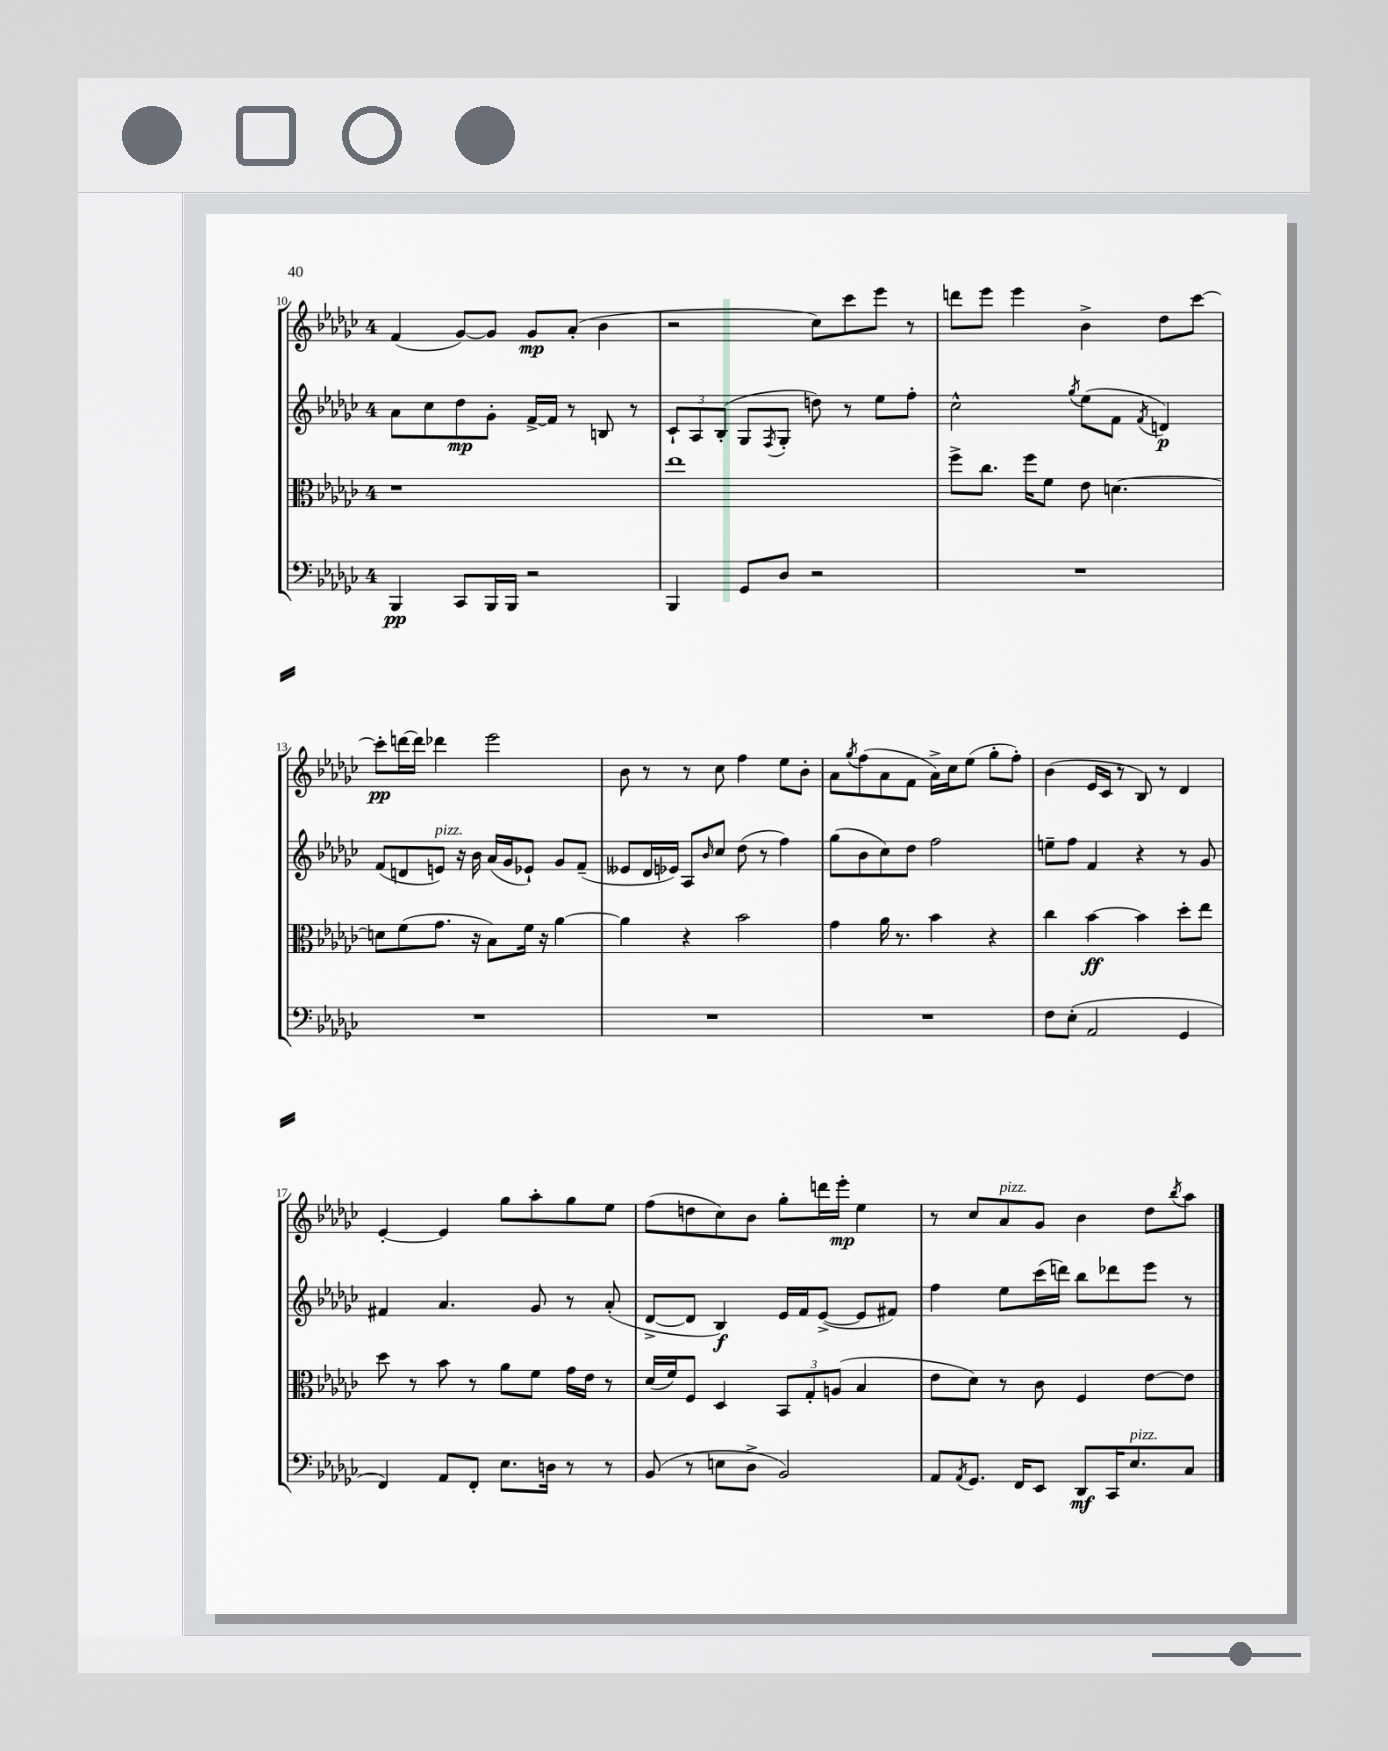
<<
\new StaffGroup <<
\new Staff = "s0" {
    \clef treble \key ges \major \once \override Staff.TimeSignature.style = #'single-digit \time 4/4
    f'4( ges'8~) ges'8 ges'8\mp aes'8-.( bes'4 |
    r2 ces''8) ces'''8 ees'''8 r8 |
    d'''8 ees'''8 ees'''4 bes'4-> des''8 ces'''8~ |
    ces'''8-.\pp d'''16~ d'''16 des'''4 ees'''2 |
    bes'8 r8 r8 ces''8 f''4 ees''8 bes'8-. |
    aes'8 \acciaccatura { ges''8 } f''8( aes'8 f'8 aes'16->) ces''16 ees''8( ges''8-. f''8-.) |
    bes'4( ees'16 ces'16 r8 bes8) r8 des'4 |
    ees'4~-. ees'4 ges''8 aes''8-. ges''8 ees''8 |
    f''8( d''8 ces''8) bes'8 ges''8-. d'''16 ees'''16-.\mp ees''4 |
    r8 ces''8 aes'8^\markup { \italic "pizz." } ges'8 bes'4 des''8 \acciaccatura { bes''8 } aes''8 \bar "|." |
}
\new Staff = "s1" {
    \clef treble \key ges \major \once \override Staff.TimeSignature.style = #'single-digit \time 4/4
    aes'8 ces''8 des''8\mp ges'8-. f'16~-> f'16 r8 b8 r8 |
    \tuplet 3/2 { ces'8-! aes8 bes8-.( } ges8 \acciaccatura { f8 } ges8-. d''8) r8 ees''8 f''8-. |
    ces''2-^ \acciaccatura { ges''8 } ees''8( f'8 \acciaccatura { f'8 } d'4\p) |
    f'8( d'8 e'8^\markup { \italic "pizz." }) r16 bes'16 aes'16( ges'16 ees'8-!) ges'8 f'8--( |
    eeses'8 des'16 ees'16) aes8 \grace { bes'16 } ces''8 des''8( r8 f''4) |
    ges''8( bes'8 ces''8) des''8 f''2 |
    e''8-- f''8 f'4 r4 r8 ges'8 |
    fis'4 aes'4. ges'8 r8 aes'8-.( |
    des'8~-> des'8 bes4\f) ees'16 f'16 ees'8~->( ees'8 fis'8) |
    f''4 ees''8 ces'''16( d'''16) bes''8 des'''8 ees'''8 r8 \bar "|." |
}
\new Staff = "s2" {
    \clef alto \key ges \major \once \override Staff.TimeSignature.style = #'single-digit \time 4/4
    r1 |
    ees''1 |
    f''8-> ces''8. f''16 f'8 ees'8 d'4.~ |
    d'8 f'8( ges'8. r16 bes8) f'16 r16 aes'4~ |
    aes'4 r4 bes'2 |
    ges'4 aes'16 r8. bes'4 r4 |
    ces''4 bes'4~\ff bes'4 des''8-. ees''8 |
    des''8 r8 bes'8 r8 aes'8 f'8 ges'16 ees'16 r8 |
    des'16( f'16) f8 des4 \tuplet 3/2 { bes,8 ges8-. a8( } bes4 |
    ees'8 des'8) r8 ces'8 f4 ees'8~ ees'8 \bar "|." |
}
\new Staff = "s3" {
    \clef bass \key ges \major \once \override Staff.TimeSignature.style = #'single-digit \time 4/4
    bes,,4\pp ces,8 bes,,16 bes,,16 r2 |
    bes,,4 ges,8 des8 r2 |
    R1 |
    R1 |
    R1 |
    R1 |
    f8 ees8-.( aes,2 ges,4 |
    f,4) aes,8 f,8-. ees8. d16 r8 r8 |
    bes,8( r8 e8 des8-> bes,2) |
    aes,8 \acciaccatura { aes,8 } ges,8. f,16 ees,8 des,8\mf ces,16 ees8.^\markup { \italic "pizz." } ces8 \bar "|." |
}
>>
>>
\layout { \context { \Score currentBarNumber = #10 } }
